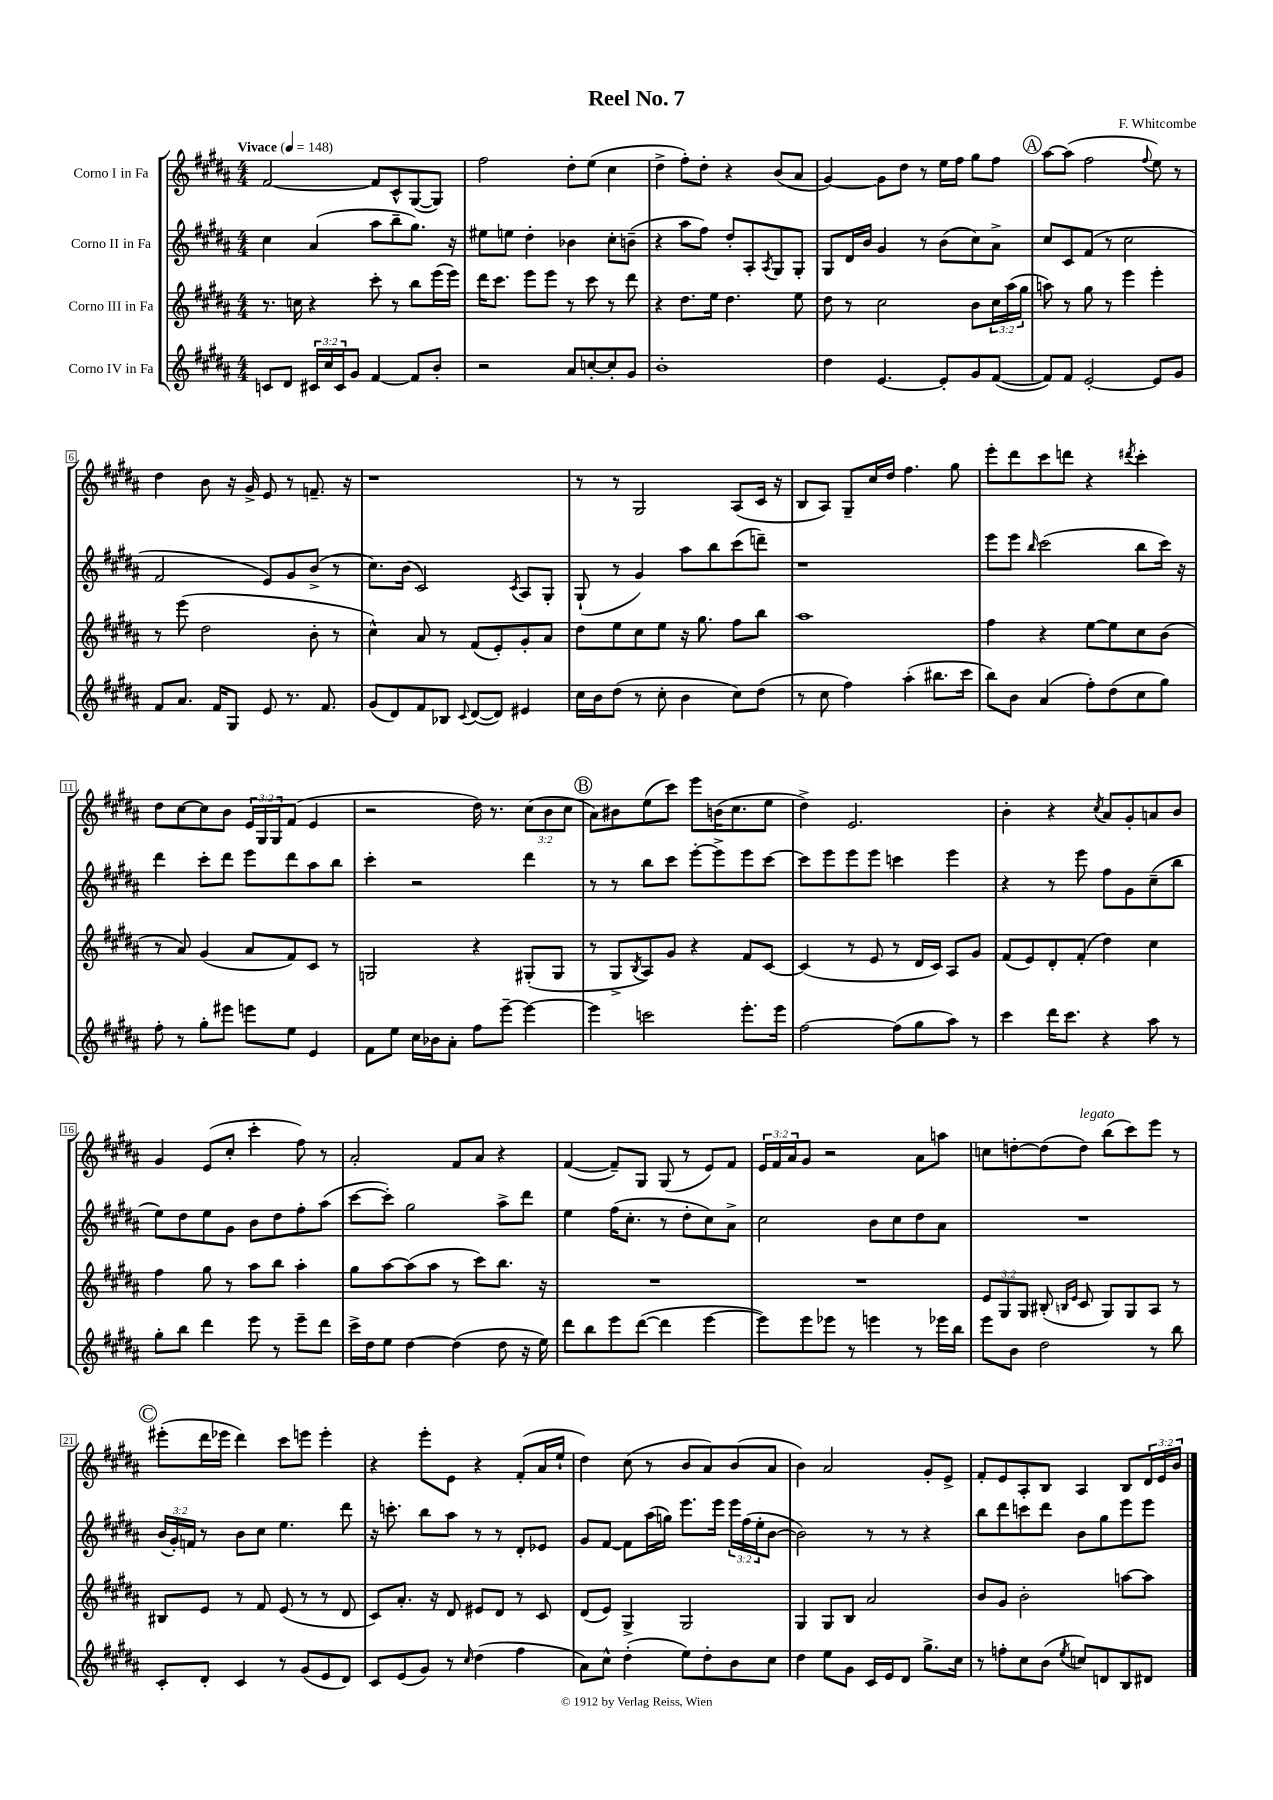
\header { title = "Reel No. 7" composer = "F. Whitcombe" }
<<
\new StaffGroup <<
\new Staff = "s0" \with { instrumentName = "Corno I in Fa" } {
    \clef treble \key b \major \numericTimeSignature \time 4/4 \override Staff.TupletNumber.text = #tuplet-number::calc-fraction-text \tempo "Vivace" 4 = 148
    fis'2~ fis'8 cis'8-^ gis8~( gis8) |
    fis''2 dis''8-. e''8( cis''4 |
    dis''4-> fis''8-.) dis''8-. r4 b'8( ais'8 |
    gis'4~) gis'8 dis''8 r8 e''16 fis''16 gis''8 fis''8 |
    \mark \markup { \circle "A" } ais''8~ ais''8( fis''2 \appoggiatura { fis''8 } e''8) r8 |
    dis''4 b'8 r16 gis'16-> e'8 r8 f'8.-- r16 |
    r1 |
    r8 r8 gis2 ais8( cis'16 r16 |
    b8 ais8) gis8-- cis''16 dis''16 fis''4. gis''8 |
    e'''8-. dis'''8 cis'''8 d'''8 r4 \acciaccatura { dis'''8 } cis'''4-. |
    dis''8 cis''8~ cis''8 b'8 \tuplet 3/2 { e'16 gis16 gis16 } fis'8( e'4 |
    r2 dis''16) r8. \tuplet 3/2 { cis''8( b'8 cis''8 } |
    \mark \markup { \circle "B" } ais'8) bis'8 e''8( cis'''8) e'''8 b'16( cis''8. e''8 |
    dis''4->) e'2. |
    b'4-. r4 \acciaccatura { cis''8 } ais'8 gis'8-. a'8 b'8 |
    gis'4 e'8( cis''8-. cis'''4-. fis''8) r8 |
    ais'2-. fis'8 ais'8 r4 |
    fis'4~( fis'8--) gis8 gis8( r8 e'8) fis'8 |
    \tuplet 3/2 { e'16 fis'16 ais'16 } gis'8 r2 ais'8 a''8 |
    c''8 d''8~-. d''8( d''8^\markup { \italic "legato" }) b''8( cis'''8) e'''8 r8 |
    \mark \markup { \circle "C" } eis'''8-.( dis'''16 ees'''16 dis'''4) cis'''8 e'''8 e'''4-. |
    r4 e'''8-. e'8 r4 fis'8-.( ais'16 e''16-! |
    dis''4) cis''8( r8 b'8 ais'8) b'8( ais'8 |
    b'4) ais'2 gis'8-. e'8-> |
    fis'8-. e'8 ais8-. b8 ais4 b8 \tuplet 3/2 { dis'16 e'16 b'16 } \bar "|." |
}
\new Staff = "s1" \with { instrumentName = "Corno II in Fa" } {
    \clef treble \key b \major \numericTimeSignature \time 4/4 \override Staff.TupletNumber.text = #tuplet-number::calc-fraction-text
    cis''4 ais'4( ais''8 b''8-- gis''8.) r16 |
    eis''8 e''8 dis''4-. bes'4 cis''8-. b'8--( |
    r4 ais''8 fis''8) dis''8-. ais8-. \acciaccatura { ais8 } gis8 gis8-. |
    gis8 dis'16 b'16 gis'4 r8 b'8( cis''8) ais'8-> |
    \mark \markup { \circle "A" } cis''8 cis'8 fis'8( r8 cis''2 |
    fis'2 e'8) gis'8 b'8->( r8 |
    cis''8.) b'16( cis'2) \acciaccatura { cis'8 } ais8 gis8-. |
    gis8-!( r8 gis'4) ais''8 b''8 cis'''8( d'''8--) |
    r1 |
    e'''8 e'''8 \grace { b''16 } cis'''2( b''8 cis'''16) r16 |
    dis'''4 cis'''8-. dis'''8 e'''8 dis'''8 ais''8 b''8 |
    cis'''4-. r2 dis'''4 |
    \mark \markup { \circle "B" } r8 r8 b''8 cis'''8 e'''8~-. e'''8-> e'''8 cis'''8~ |
    cis'''8 e'''8 e'''8 e'''8 c'''4 e'''4 |
    r4 r8 e'''8 fis''8 gis'8 cis''8--( b''8 |
    e''8) dis''8 e''8 gis'8 b'8 dis''8 fis''8-. ais''8( |
    cis'''8~ cis'''8-.) gis''2 ais''8-> dis'''8 |
    e''4 fis''16( cis''8.-. r8 dis''8-. cis''8) ais'8-> |
    cis''2 b'8 cis''8 dis''8 ais'8 |
    R1 |
    \mark \markup { \circle "C" } \tuplet 3/2 { b'16( gis'16-.) f'16 } r8 b'8 cis''8 e''4. dis'''8 |
    r16 c'''8.-. b''8 ais''8 r8 r8 dis'8-. ees'8 |
    gis'8 fis'8~ fis'8 ais''16( g''16) e'''8. e'''16 \tuplet 3/2 { e'''16 fis''16( e''16-. } b'8~ |
    b'2) r8 r8 r4 |
    b''8 dis'''8 c'''8 dis'''8 b'8 gis''8 e'''8 e'''8 \bar "|." |
}
\new Staff = "s2" \with { instrumentName = "Corno III in Fa" } {
    \clef treble \key b \major \numericTimeSignature \time 4/4 \override Staff.TupletNumber.text = #tuplet-number::calc-fraction-text
    r8. c''16 r4 cis'''8-. r8 b''8 e'''16( e'''16) |
    dis'''16 cis'''8. e'''8 e'''8 r8 cis'''8 r8 dis'''8 |
    r4 dis''8. e''16 dis''4. e''8 |
    dis''8 r8 cis''2 b'8 \tuplet 3/2 { cis''16 ais''16( gis''16 } |
    \mark \markup { \circle "A" } a''8) r8 gis''8 r8 e'''4 e'''4-. |
    r8 e'''8( dis''2 b'8-. r8 |
    cis''4-^) ais'8 r8 fis'8( e'8-.) gis'8-. ais'8 |
    dis''8 e''8 cis''8 e''8 r16 gis''8. fis''8 b''8 |
    ais''1 |
    fis''4 r4 e''8~ e''8 cis''8 b'8( |
    r8 ais'8) gis'4( ais'8 fis'8) cis'8 r8 |
    g2 r4 gis8-.( gis8 |
    \mark \markup { \circle "B" } r8 gis8-> \acciaccatura { b8 } ais8) gis'8 r4 fis'8 cis'8~ |
    cis'4( r8 e'8 r8 dis'16 cis'16) ais8 gis'8 |
    fis'8( e'8) dis'8-. fis'8-.( dis''4) cis''4 |
    fis''4 gis''8 r8 ais''8 b''8 ais''4-. |
    gis''8 ais''8~ ais''8( ais''8 r8 cis'''8) b''8. r16 |
    R1 |
    R1 |
    \tuplet 3/2 { e'8 gis8 gis8 } bis8-.( \grace { b16 e'16 } cis'8 gis8) gis8 ais8 r8 |
    \mark \markup { \circle "C" } bis8 e'8 r8 fis'8 e'8( r8 r8 dis'8 |
    cis'8) ais'8.-. r16 dis'8 eis'8 dis'8 r8 cis'8 |
    dis'8( e'8) gis4-> gis2 |
    gis4 gis8 b8 ais'2 |
    b'8 gis'8 b'2-. a''8~ a''8 \bar "|." |
}
\new Staff = "s3" \with { instrumentName = "Corno IV in Fa" } {
    \clef treble \key b \major \numericTimeSignature \time 4/4 \override Staff.TupletNumber.text = #tuplet-number::calc-fraction-text
    c'8 dis'8 \tuplet 3/2 { cis'16 cis''16 cis'16 } gis'8 fis'4~ fis'8 b'8-. |
    r2 ais'8 c''8~-. c''8-. gis'8 |
    b'1-. |
    dis''4 e'4.~ e'8-. gis'8 fis'8~( |
    \mark \markup { \circle "A" } fis'8) fis'8 e'2~-. e'8 gis'8 |
    fis'8 ais'8. fis'16 gis8 e'8 r8. fis'8. |
    gis'8( dis'8) fis'8 bes8 \appoggiatura { cis'8 } dis'8~( dis'8) eis'4 |
    cis''16 b'16 dis''8( r8 cis''8-. b'4 cis''8) dis''8( |
    r8 cis''8 fis''4) ais''4-.( bis''8. cis'''16 |
    b''8) b'8 ais'4( fis''8-.) dis''8( cis''8 gis''8) |
    fis''8-. r8 gis''8-. eis'''8 e'''8 e''8 e'4 |
    fis'8 e''8 cis''16 bes'16 ais'8-. fis''8 e'''8~-- e'''4~ |
    \mark \markup { \circle "B" } e'''4 c'''2 e'''8.-. e'''16 |
    fis''2~ fis''8( gis''8 ais''8) r8 |
    cis'''4 dis'''16 cis'''8. r4 ais''8 r8 |
    gis''8-. b''8 dis'''4 e'''8 r8 e'''8-- dis'''8 |
    cis'''16-> dis''16 e''8 dis''4~ dis''4( dis''8 r16 e''16) |
    dis'''8 b''8 e'''8 dis'''8~( dis'''4 e'''4~ |
    e'''8) e'''8 ees'''8 r8 e'''4 r8 ees'''16 b''16 |
    e'''8 b'8 dis''2 r8 b''8 |
    \mark \markup { \circle "C" } cis'8-. dis'8-. cis'4 r8 gis'8( e'8 dis'8) |
    cis'8 e'8( gis'8) r8 \grace { cis''16 } dis''4( fis''4 |
    ais'8) cis''8-^ dis''4-.( e''8) dis''8-. b'8 cis''8 |
    dis''4 e''8 gis'8 cis'16 e'16 dis'8 gis''8.-> cis''16 |
    r8 f''8-. cis''8 b'8( \acciaccatura { e''8 } c''8) d'8 b8 dis'8 \bar "|." |
}
>>
>>
\layout { \context { \Score \override BarNumber.stencil = #(make-stencil-boxer 0.1 0.3 ly:text-interface::print) } }
